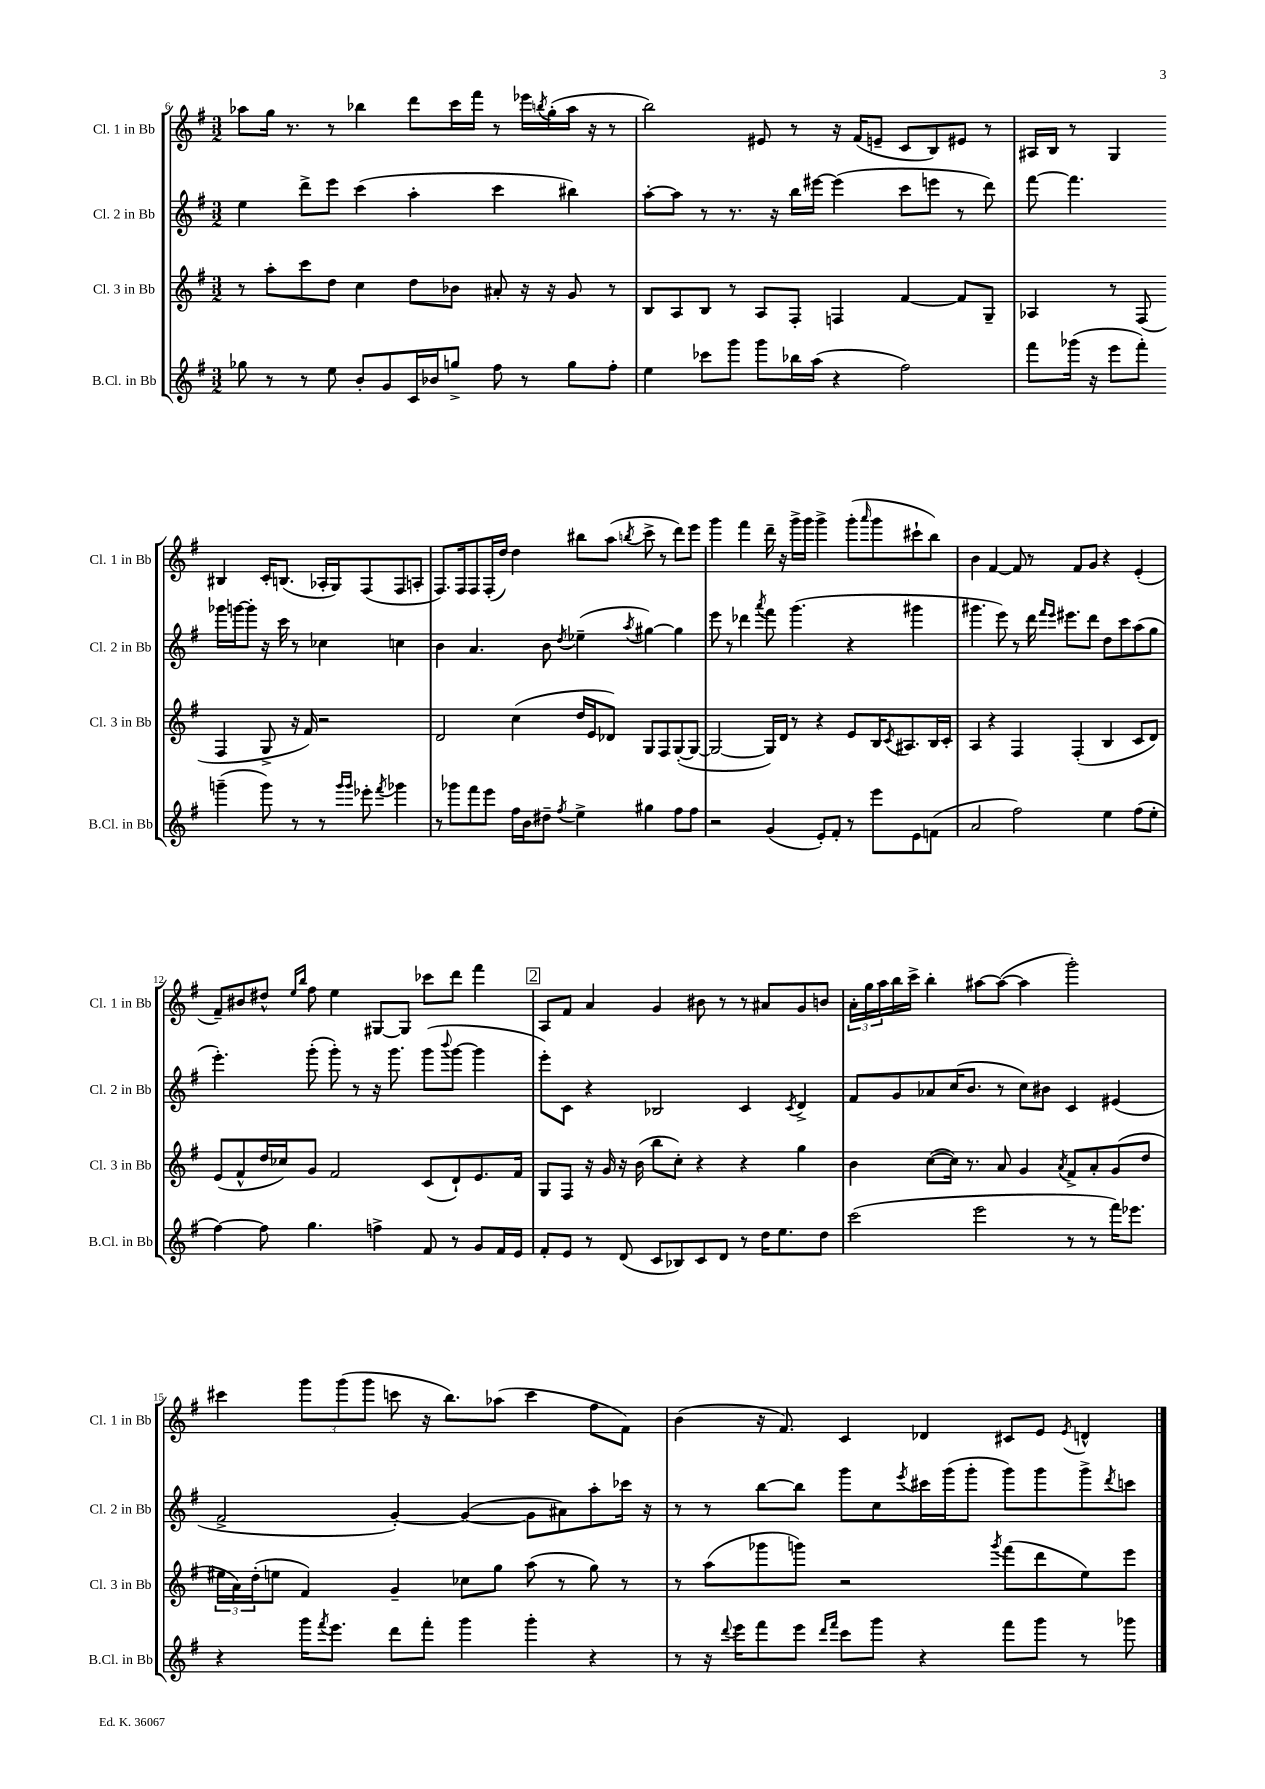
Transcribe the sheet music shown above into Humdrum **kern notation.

**kern	**kern	**kern	**kern
*staff4	*staff3	*staff2	*staff1
*clefG2	*clefG2	*clefG2	*clefG2
*k[f#]	*k[f#]	*k[f#]	*k[f#]
*M3/2	*M3/2	*M3/2	*M3/2
8gg-\	8r	4ee\	8aa-\L
8r	8aa'\L	.	16gg\Jk
.	.	.	8.r
8r	8ccc\	8ddd^\L	.
8ee\	8dd\J	8eee\J	8r
8b'/L	4cc\	(4ccc\	4bb-\
8g/	.	.	.
16c/L	8dd\L	4aa'\	8ddd\L
16b-/J	.	.	.
8gg^/J	8b-\J	.	16ccc\L
.	.	.	16fff#\JJ
8ff#\	8a#'/	4ccc\	8r
8r	16r	.	16eee-\LL
.	.	.	8qbb/
.	16r	.	(16gg'\
8gg\L	8g/	4bb#\)	16aa-\JJ
.	.	.	16r
8ff#'\J	8r	.	8r
=	=	=	=
4ee\	8B/L	[8aa'\L	2bb\)
.	8A/	8aa\]J	.
8ccc-\L	8B/J	8r	.
8ggg\J	8r	8.r	.
8ggg\L	8A/L	.	8e#/
.	.	16r	.
16bb-\L	8F#'/J	16bb\LL	8r
(16aa\JJ	.	[16eee#\JJ	.
4r	4F/	(4eee#\]	16r
.	.	.	(16f#/LK
.	.	.	8e~/J
2ff#\)	[4f#/	8ccc\L	8c/L
.	.	8eee\J	8B/)
.	8f#/]L	8r	8e#/J
.	8G~/J	8ddd\)	8r
=	=	=	=
8fff#\L	4A-/	[8fff#\	16A#/LL
.	.	.	16B/JJ
(16ggg-\Jk	.	4.fff#\]	8r
16r	.	.	.
8eee\L	8r	.	4G/
8fff#'\J)	(8F#/	.	.
(4ggg~\	4F#/	16ggg-\LL	4B#/
.	.	[16ggg\J	.
.	.	8ggg'\]J	.
8ggg\)	8G^/	16r	16c'/LK
.	.	16ccc\	(8.B/J
8r	16r	8r	.
.	16f#/)	.	.
8r	2r	4cc-\	16A-'/LL
.	.	.	16G/J)
16qqggg/LL	.	.	.
16qqggg/JJ	.	.	.
8eee-'\	.	.	(8F#/
8qfff#/	.	.	.
4ggg-\	.	4cc\	8F#/
.	.	.	8A'/J
=	=	=	=
8r	2d/	4b\	8.F#/L)
8ggg-\L	.	.	.
.	.	.	16F#/k
8fff#\	.	4.a/	8F#/
8eee\J	.	.	(16F#'/L
.	.	.	16dd/JJ)
16ff#\LL	(4cc\	.	4dd\
16b\J	.	.	.
8dd#~\J	.	8b\	.
8qff#/	.	8qdd/	.
4ee^\	16dd/LL	(4ee-~\	8bb#\L
.	16e/J	.	.
.	8d-/J)	.	(8aa\J
.	.	8qaa/	8qbb/
4gg#\	8G/L	[4gg#\)	8ccc^\
.	8F#/	.	8r
8ff#\L	([8G'/	4gg#\]	8ddd\L)
8ff#\J	8G/_J	.	8eee\J
=	=	=	=
2r	2G/_	8eee\	4ggg\
.	.	8r	.
.	.	4ddd-\	4fff#\
.	.	8qaaa/	.
(4g/	16G/]LL)	8fff#\	16ddd~\
.	16d/JJ	.	16r
.	8r	(4.ggg\	16ggg^\LL
.	.	.	16ggg\JJ
8e'/L)	4r	.	4ggg^\
8f#'/J	.	.	.
8r	8e/L	4r	(8ggg'\L
.	.	.	16qqaaa/
8eee\L	16B/K	.	8ggg\
.	8qc/	.	.
.	8.A#/	.	.
8e\	.	4ggg#\	8ccc#`\
(8f\J	16B/L	.	8bb\J)
.	16c'/JJ	.	.
=	=	=	=
2a/	4A/	4.ggg#\	4b\
.	4r	.	[4f#/
.	.	8eee\)	.
2ff#\)	4F#/	8r	8f#/]
.	.	16ddd\	8r
.	.	16qqfff#/LL	.
.	.	16qqeee/JJ	.
.	.	8.eee#\L	.
.	(4F#'/	.	8f#/L
.	.	8ddd\J	8g/J
4ee\	4B/	8dd\L	4r
.	.	8ccc\	.
(8ff#\L	8c/L	(8aa\	(4e'/
8ee'\J	8d/J)	8gg\J	.
=	=	=	=
[4ff#\)	(8e/L	4.eee'\)	8f#~/L)
.	8f#^^/	.	8b#/
8ff#\]	16dd/L	.	8dd#^^/J
.	16cc-/J)	.	.
.	.	.	16qqee/LL
.	.	.	16qqbb/JJ
4.gg\	8g/J	(8ggg'\	8ff#\
.	2f#/	8ggg'\)	4ee\
.	.	8r	.
4ff^\	.	16r	[8G#/L
.	.	8.ggg\	.
.	.	.	8G#/]J
8f#/	(8c/L	(8ggg\L	8ccc-\L
.	.	8qqbbb/	.
8r	8d`/)	[8ggg\J	8ddd\J
8g/L	8.e/	4ggg\]	4fff#\
16f#/L	.	.	.
16e/JJ	16f#/Jk	.	.
=	=	=	=
8f#'/L	8G/L	8eee'\L)	8A/L
8e/J	8F#/J	8c\J	8f#/J
8r	16r	4r	4a/
.	16g/	.	.
(8d/	16r	.	.
.	(16b\	.	.
8c/L	8bb\L	2B-/	4g/
8B-/)	8cc'\J)	.	.
8c/	4r	.	8b#\
8d/J	.	.	8r
8r	4r	4c/	8r
16dd\LK	.	.	8a#/L
8.ee\	.	.	.
.	.	8qc/	.
.	4gg\	4d^/	8g/
8dd\J	.	.	8b/J
=	=	=	=
(2ccc\	4b\	8f#/L	24a'\LL
.	.	.	24gg\
.	.	.	24aa\
.	.	8g/	16bb\
.	.	.	16ccc^\JJ
.	([8cc\L	8a-/	4bb'\
.	16cc\]Jk)	(16cc/K	.
.	8.r	8.b/J	.
2eee\	.	.	[8aa#\L
.	8a/	8r	(8aa#\_J
.	4g/	8cc\L)	4aa#\]
.	.	8b#\J	.
.	8qa/	.	.
8r	8f#^/L	4c/	2ggg'\)
8r	8a'/	.	.
16fff#\LK)	(8g/	(4e#/	.
8.eee-\J	.	.	.
.	8dd/J	.	.
=	=	=	=
4r	24ee#\LL	2f#^/	4ccc#\
.	24a\)	.	.
.	(24dd'\J	.	.
.	8ee\J	.	.
16ggg\LK	4f#/)	.	12ggg\L
8qfff#/	.	.	.
8.eee\J	.	.	.
.	.	.	(12ggg\
.	.	.	12ggg\J
8ddd\L	4g~/	[4g'/)	8ccc\
8fff#'\J	.	.	16r
.	.	.	8.bb\L)
4ggg\	8cc-\L	(4g/_	.
.	8gg\J	.	(8aa-\J
4ggg'\	(8aa\	8g\]L	4ccc\
.	8r	8a#\)	.
4r	8gg\)	8aa'\	8ff#\L
.	8r	16ccc-\Jk	8f#\J)
.	.	16r	.
=	=	=	=
8r	8r	8r	(4b\
16r	(8aa\L	8r	.
8qqddd/	.	.	.
16eee\LK	.	.	.
8fff#\	8ggg-\	[8bb\L	16r
.	.	.	8.f#/)
8eee\J	8ggg\J)	8bb\]J	.
16qqddd/LL	.	.	.
16qqfff#/JJ	.	.	.
8ccc\L	2r	8ggg\L	4c/
8ggg\J	.	8cc\	.
.	.	8qeee/	.
4r	.	16ccc#\L	4d-/
.	.	(16ggg\J	.
.	.	8ggg'\J	.
.	8qggg/	.	.
8fff#\L	(8fff#\L	8ggg\L)	8c#/L
8ggg\J	8ddd\	8ggg\	8e/J
.	.	.	8qe/
8r	8ee\)	8ggg^\	4d^^/
.	.	8qddd/	.
8ggg-\	8eee\J	8ccc\J	.
==	==	==	==
*-	*-	*-	*-
